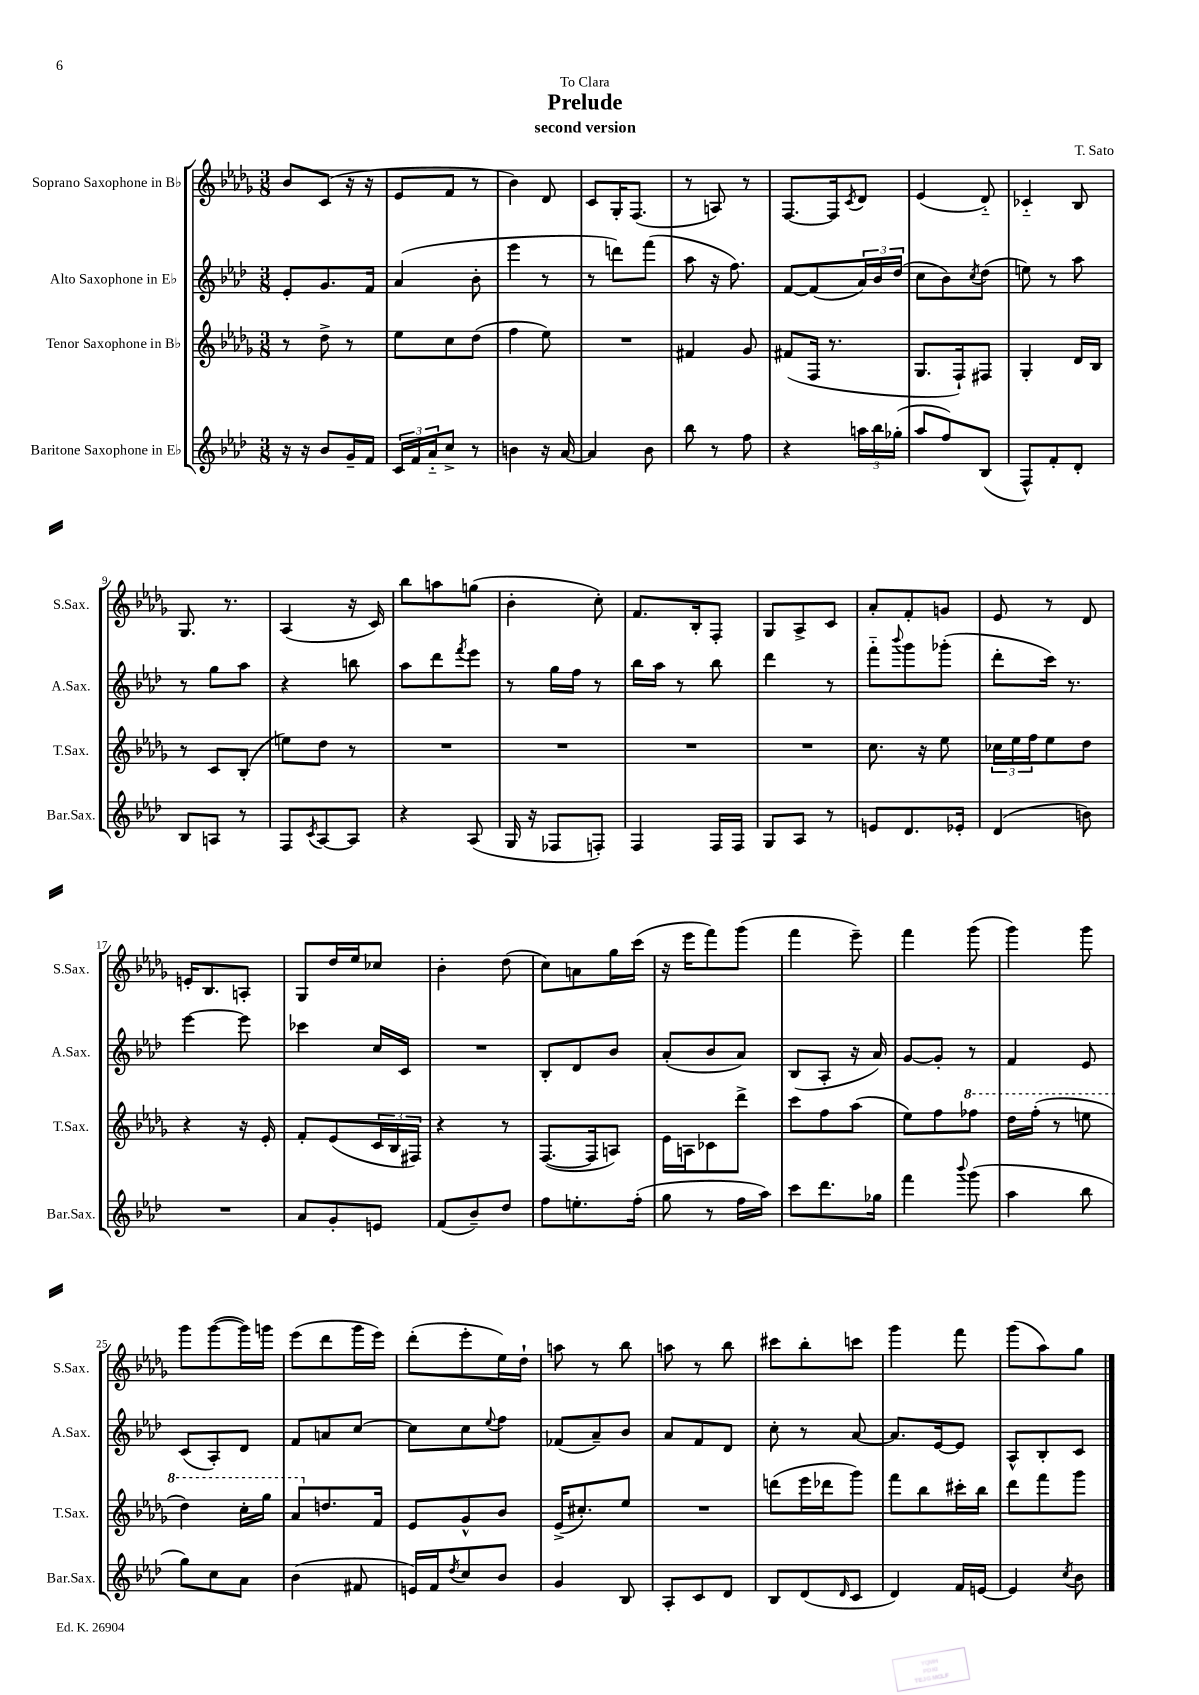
\header { title = "Prelude" composer = "T. Sato" subtitle = "second version" dedication = "To Clara" }
<<
\new StaffGroup <<
\new Staff = "s0" \with { instrumentName = "Soprano Saxophone in Bb" shortInstrumentName = "S.Sax." } {
    \clef treble \key des \major \numericTimeSignature \time 3/8
    bes'8 c'8( r16 r16 |
    ees'8 f'8 r8 |
    bes'4) des'8 |
    c'8 ges16-. f8.( |
    r8 a8) r8 |
    f8.~ f16 \acciaccatura { c'8 } des'8 |
    ees'4( des'8-_) |
    ces'4-_ bes8 |
    ges8. r8. |
    aes4( r16 c'16) |
    bes''8 a''8 g''8( |
    bes'4-. c''8-.) |
    f'8. bes16-. f8-. |
    ges8 aes8-> c'8 |
    aes'8-. f'8-. g'8 |
    ees'8 r8 des'8 |
    e'16-. bes8. a8-. |
    ges8 des''16 ees''16 ces''8 |
    bes'4-. des''8( |
    c''8) a'8 ges''16 c'''16( |
    r16 ees'''16 f'''8) ges'''8( |
    f'''4 ees'''8--) |
    f'''4 ges'''8( |
    ges'''4) ges'''8 |
    ges'''8 ges'''8~( ges'''16) g'''16 |
    ees'''8( des'''8 ges'''16 ees'''16) |
    des'''8-.( ees'''8-. ees''16) des''16-! |
    a''8 r8 bes''8 |
    a''8 r8 bes''8 |
    cis'''8 bes''8-. c'''8 |
    ges'''4 f'''8 |
    ges'''8( aes''8) ges''8 \bar "|." |
}
\new Staff = "s1" \with { instrumentName = "Alto Saxophone in Eb" shortInstrumentName = "A.Sax." } {
    \clef treble \key aes \major \numericTimeSignature \time 3/8
    ees'8-. g'8. f'16 |
    aes'4( bes'8-. |
    ees'''4 r8 |
    r8 d'''8) f'''8( |
    aes''8 r16 f''8.) |
    f'8~ f'8( \tuplet 3/2 { aes'16) bes'16 des''16( } |
    c''8 bes'8) \acciaccatura { c''8 } des''8( |
    e''8) r8 aes''8 |
    r8 g''8 aes''8 |
    r4 b''8 |
    aes''8 des'''8 \acciaccatura { f'''8 } ees'''8 |
    r8 g''16 f''16 r8 |
    bes''16 aes''16 r8 bes''8 |
    des'''4 r8 |
    f'''8-_ \appoggiatura { bes'''8 } g'''8 ges'''8-.( |
    des'''8-. c'''16) r8. |
    ees'''4~ ees'''8 |
    ces'''4 c''16 c'16 |
    R4. |
    bes8-. des'8 bes'8 |
    aes'8-.( bes'8 aes'8) |
    bes8( aes8-. r16 aes'16) |
    g'8~ g'8-. r8 |
    f'4 ees'8 |
    c'8( aes8-.) des'8 |
    f'8 a'8 c''8~ |
    c''8 c''8 \appoggiatura { ees''8 } f''8 |
    fes'8( aes'8--) bes'8 |
    aes'8 f'8 des'8 |
    c''8-. r8 aes'8~ |
    aes'8. ees'16~ ees'8 |
    aes8-^ bes8-. c'8 \bar "|." |
}
\new Staff = "s2" \with { instrumentName = "Tenor Saxophone in Bb" shortInstrumentName = "T.Sax." } {
    \clef treble \key des \major \numericTimeSignature \time 3/8
    r8 des''8-> r8 |
    ees''8 c''8 des''8( |
    f''4 ees''8) |
    R4. |
    fis'4 ges'8 |
    fis'8( f16 r8. |
    ges8. f16-!) fis8 |
    ges4-. des'16 bes16 |
    r8 c'8 bes8-.( |
    e''8) des''8 r8 |
    R4. |
    R4. |
    R4. |
    R4. |
    c''8. r16 ees''8 |
    \tuplet 3/2 { ces''16 ees''16 f''16 } ees''8 des''8 |
    r4 r16 ees'16-. |
    f'8-. ees'8( \tuplet 3/2 { c'16 bes16 fis16) } |
    r4 r8 |
    f8.~( f16 a8) |
    ees'16 a16 ces'8 des'''8-> |
    c'''8 f''8 aes''8( |
    ees''8) f''8 \ottava #1 fes'''8 |
    des'''16 f'''16-.( r8 e'''8 |
    des'''4) c'''16-. ges'''16 |
    aes''8 \ottava #0 d''8. f'16 |
    ees'8 ges'8-^ bes'8 |
    ees'16->( cis''8.-.) ees''8 |
    R4. |
    d'''8( ees'''16 des'''16 ges'''8) |
    f'''8 bes''8 cis'''16-. bes''16 |
    des'''8 f'''8 ges'''8 \bar "|." |
}
\new Staff = "s3" \with { instrumentName = "Baritone Saxophone in Eb" shortInstrumentName = "Bar.Sax." } {
    \clef treble \key aes \major \numericTimeSignature \time 3/8
    r16 r16 bes'8 g'16-- f'16 |
    \tuplet 3/2 { c'16 f'16 aes'16-_ } c''8-> r8 |
    b'4 r16 aes'16~ |
    aes'4 bes'8 |
    bes''8 r8 f''8 |
    r4 \tuplet 3/2 { a''16 bes''16 ges''16-.( } |
    aes''8 f''8) bes8( |
    f8-^) f'8-. des'8-. |
    bes8 a8 r8 |
    f8 \acciaccatura { c'8 } aes8~ aes8 |
    r4 aes8( |
    g16 r16 fes8 f8-.) |
    f4 f16 f16 |
    g8 aes8 r8 |
    e'8 des'8. ees'16-. |
    des'4( b'8) |
    R4. |
    aes'8 g'8-. e'8 |
    f'8( bes'8--) des''8 |
    f''8 e''8.-. f''16-.( |
    g''8 r8 f''16 aes''16) |
    c'''8 des'''8. ges''16 |
    f'''4 \appoggiatura { bes'''8 } g'''8( |
    aes''4 bes''8 |
    g''8) c''8 aes'8 |
    bes'4( fis'8 |
    e'16) f'16 \acciaccatura { des''8 } c''8 bes'8 |
    g'4 bes8 |
    aes8-. c'8 des'8 |
    bes8 des'8( \grace { des'16 } c'8 |
    des'4) f'16 e'16~ |
    e'4 \acciaccatura { c''8 } bes'8 \bar "|." |
}
>>
>>
